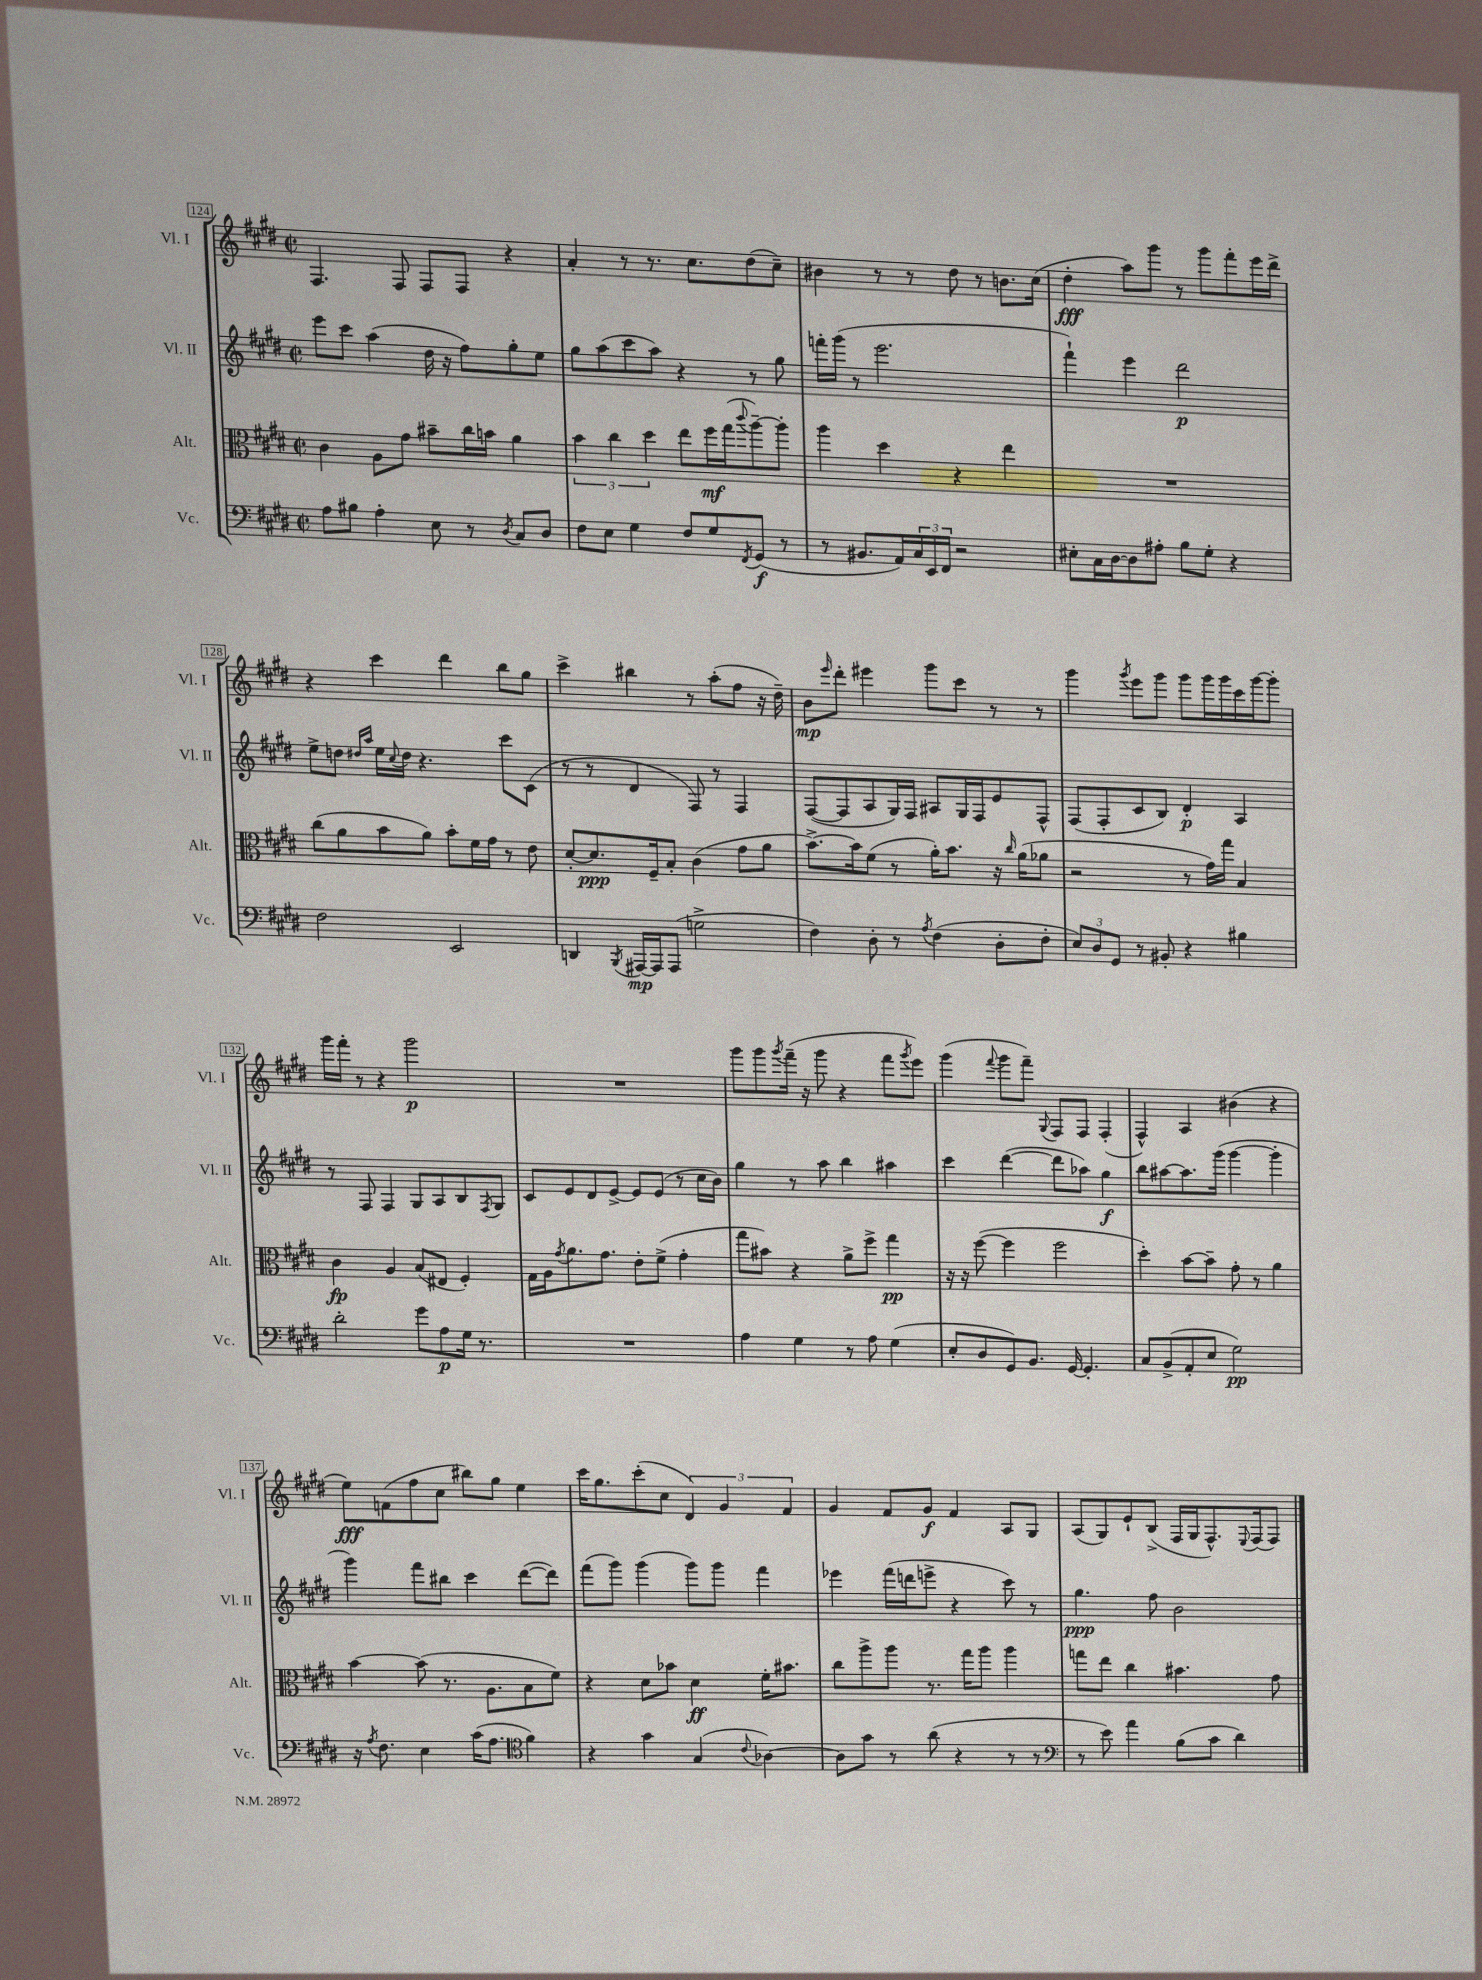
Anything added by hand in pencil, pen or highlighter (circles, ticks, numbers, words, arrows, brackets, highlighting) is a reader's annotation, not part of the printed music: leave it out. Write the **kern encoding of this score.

**kern	**dynam	**kern	**dynam	**kern	**dynam	**kern	**dynam
*part4	*part4	*part3	*part3	*part2	*part2	*part1	*part1
*staff4	*staff4	*staff3	*staff3	*staff2	*staff2	*staff1	*staff1
*I"Vc.	*	*I"Alt.	*	*I"Vl. II	*	*I"Vl. I	*
*I'Vc.	*	*I'Alt.	*	*I'Vl. II	*	*I'Vl. I	*
*clefF4	*	*clefC3	*	*clefG2	*	*clefG2	*
*k[f#c#g#d#]	*	*k[f#c#g#d#]	*	*k[f#c#g#d#]	*	*k[f#c#g#d#]	*
*M2/2	*	*M2/2	*	*M2/2	*	*M2/2	*
*met(c|)	*	*met(c|)	*	*met(c|)	*	*met(c|)	*
=124	=124	=124	=124	=124	=124	=124	=124
8A\L	.	4c#\	.	8eee\L	.	4.F#/	.
8B#X\J	.	.	.	8ccc#\J	.	.	.
4A'\	.	8A\L	.	(4aa\	.	.	.
.	.	8g#\J	.	.	.	8F#/	.
8E\	.	8b#X~\L	.	16dd#\	.	8F#/L	.
.	.	.	.	16r	.	.	.
8r	.	16cc#\L	.	8ff#\L)	.	8F#/J	.
.	.	16bn\JJ	.	.	.	.	.
8qD#/	.	.	.	.	.	.	.
8C#/L	.	4a\	.	8gg#'\	.	4r	.
8D#/J	.	.	.	8ee\J	.	.	.
=125	=125	=125	=125	=125	=125	=125	=125
8F#\L	.	6b\	.	8gg#\L	.	4a'/	.
8E\J	.	.	.	(8aa\	.	.	.
.	.	6cc#\	.	.	.	.	.
4G#\	.	.	.	8ccc#\	.	8r	.
.	.	6dd#\	.	.	.	.	.
.	.	.	.	8aa\J)	.	8.r	.
8F#/L	.	8ee\L	.	4r	.	.	.
.	.	.	.	.	.	8.cc#\L	.
8G#/	.	16ff#\L	mf	.	.	.	.
.	.	(16gg#\J	.	.	.	.	.
8qFF#/	.	8qqccc#/	.	.	.	.	.
(8GG#/J	f	[8aa~\)	.	8r	.	(8dd#\	.
8r	.	8aa'\J]	.	8gg#\	.	8cc#~\J)	.
=126	=126	=126	=126	=126	=126	=126	=126
8r	.	4aa\	.	16fffn'\LL	.	4b#X\	.
.	.	.	.	(16ggg#\JJ	.	.	.
8.BB#X/L	.	.	.	8r	.	.	.
.	.	4dd#\	.	2.eee\	.	8r	.
16AA/L)	.	.	.	.	.	.	.
24C#/	.	.	.	.	.	8r	.
24EE/	.	.	.	.	.	.	.
24FF#/JJ	.	.	.	.	.	.	.
2r	.	4r	.	.	.	8dd#\	.
.	.	.	.	.	.	8r	.
.	.	4ee\	.	.	.	8.bn\L	.
.	.	.	.	.	.	(16cc#\Jk	.
=127	=127	=127	=127	=127	=127	=127	=127
8E#X'\L	.	1r	.	4fff#`\)	.	4dd#'\	fff
16C#\L	.	.	.	.	.	.	.
[16D#\J	.	.	.	.	.	.	.
8D#\]	.	.	.	4eee\	.	8aa\L)	.
8A#X'\J	.	.	.	.	.	8ggg#\J	.
8B\L	.	.	.	2ddd#\	p	8r	.
8G#'\J	.	.	.	.	.	8ggg#\L	.
4r	.	.	.	.	.	8fff#'\	.
.	.	.	.	.	.	16eee\L	.
.	.	.	.	.	.	16ddd#^\JJ	.
!!LO:LB:g=z
=128	=128	=128	=128	=128	=128	=128	=128
2F#\	.	(8cc#\L	.	8ee^\L	.	4r	.
.	.	8a\	.	8ddn\J	.	.	.
.	.	.	.	16qqdd#X/LL	.	.	.
.	.	.	.	16qqaa/JJ	.	.	.
.	.	8b\	.	16ee\LL	.	4ccc#\	.
.	.	.	.	8qqcc#/	.	.	.
.	.	.	.	16dd#\JJ	.	.	.
.	.	8a\J)	.	4.r	.	.	.
2EE/	.	8b'\L	.	.	.	4ddd#\	.
.	.	16f#\L	.	.	.	.	.
.	.	16g#\JJ	.	.	.	.	.
.	.	8r	.	8ccc#\L	.	8bb\L	.
.	.	8e\	.	(8c#\J	.	8gg#\J	.
=129	=129	=129	=129	=129	=129	=129	=129
4DDn/	.	[8d#'/L	.	8r	.	4ccc#^\	.
.	.	8.d#/]	ppp	8r	.	.	.
8qBBB/	.	.	.	.	.	.	.
[16AAA#X/LL	mp	.	.	4d#/	.	4bb#X\	.
16AAA#/J]	.	16F#~/k	.	.	.	.	.
(8AAA#/J	.	8B'/J	.	.	.	.	.
2Gn^\	.	(4c#\	.	8F#/)	.	8r	.
.	.	.	.	8r	.	(8aa'\L	.
.	.	8g#\L	.	4F#/	.	8ff#\J	.
.	.	8a\J	.	.	.	16r	.
.	.	.	.	.	.	16dd#~\)	.
=130	=130	=130	=130	=130	=130	=130	=130
4F#\)	.	[8.b^\L)	.	([8F#/L	.	8b\L	mp
.	.	.	.	.	.	16qqeee/	.
.	.	.	.	8F#/]	.	8ddd#'\J	.
.	.	16b\k]	.	.	.	.	.
8D#'\	.	(8f#\J	.	8A/	.	4eee#X\	.
8r	.	8r	.	16G#/L)	.	.	.
.	.	.	.	16F#/JJ	.	.	.
8qA/	.	.	.	.	.	.	.
(4F#\	.	16a'\KL)	.	8A#X/L	.	8ggg#\L	.
.	.	8.b\J	.	.	.	.	.
.	.	.	.	16G#/L	.	8ccc#\J	.
.	.	.	.	16F#/J	.	.	.
8D#'\L	.	16r	.	8e/	.	8r	.
.	.	16qqcc#/	.	.	.	.	.
.	.	(16a\KL	.	.	.	.	.
8F#'\J	.	8a-X\J	.	8F#^^/J	.	8r	.
=131	=131	=131	=131	=131	=131	=131	=131
12E/L)	.	2r	.	(8F#/L	.	4ggg#\	.
12D#/	.	.	.	.	.	.	.
.	.	.	.	8F#'/	.	.	.
12GG#/J	.	.	.	.	.	.	.
.	.	.	.	.	.	8qggg#/	.
8r	.	.	.	8c#/	.	8eee\L	.
8BB#X'/	.	.	.	8B/J)	.	8ggg#\J	.
4r	.	8r	.	4d#'/	p	8ggg#\L	.
.	.	16g#\LL)	.	.	.	16ggg#\L	.
.	.	16gg#\JJ	.	.	.	16ggg#\	.
4B#X\	.	4B/	.	4A/	.	16ccc#\	.
.	.	.	.	.	.	[16ggg#\J	.
.	.	.	.	.	.	8ggg#'\J]	.
!!LO:LB:g=z
=132	=132	=132	=132	=132	=132	=132	=132
2d#'\	.	4c#\	fp	8r	.	16ggg#\LL	.
.	.	.	.	.	.	16fff#'\JJ	.
.	.	.	.	8F#/	.	8r	.
.	.	4A/	.	4F#/	.	4r	.
8g#\L	.	(8B/L	.	8G#/L	.	2ggg#\	p
8A\	p	8E#X/J	.	8A/	.	.	.
16G#\Jk	.	4F#'/)	.	8B/	.	.	.
8.r	.	.	.	.	.	.	.
.	.	.	.	8qF#/	.	.	.
.	.	.	.	8G#/J	.	.	.
=133	=133	=133	=133	=133	=133	=133	=133
1r	.	16G#\LL	.	8c#/L	.	1r	.
.	.	16A\J	.	.	.	.	.
.	.	8qg#/	.	.	.	.	.
.	.	8.a\	.	8e/	.	.	.
.	.	.	.	8d#/	.	.	.
.	.	8.g#\J	.	.	.	.	.
.	.	.	.	[8e^/J	.	.	.
.	.	8e'\L	.	8e/L]	.	.	.
.	.	(8f#^\J	.	(8e/J	.	.	.
.	.	4g#'\	.	8r	.	.	.
.	.	.	.	16cc#\LL	.	.	.
.	.	.	.	16b\JJ)	.	.	.
=134	=134	=134	=134	=134	=134	=134	=134
4A\	.	8gg#\L	.	4gg#\	.	8ggg#\L	.
.	.	8b#X\J)	.	.	.	8ggg#\	.
.	.	.	.	.	.	8qggg#/	.
4G#\	.	4r	.	8r	.	(16fff#~\Jk	.
.	.	.	.	.	.	16r	.
.	.	.	.	8aa\	.	8ggg#\	.
8r	.	8a^\L	.	4bb\	.	4r	.
8A\	.	8ff#^\J	.	.	.	.	.
(4G#\	.	4gg#\	pp	4aa#X\	.	8fff#\L	.
.	.	.	.	.	.	8qggg#/	.
.	.	.	.	.	.	8eee\J)	.
=135	=135	=135	=135	=135	=135	=135	=135
8E'/L	.	16r	.	4ccc#\	.	(4ggg#\	.
.	.	16r	.	.	.	.	.
8D#/	.	([8ff#\	.	.	.	.	.
.	.	.	.	.	.	8qqfff#/	.
8GG#/)	.	4ff#\]	.	([4ddd#\	.	8ggg#\L	.
8.BB/J	.	.	.	.	.	8fff#~\J)	.
.	.	.	.	.	.	8qqG#/	.
.	.	2ff#\	.	8ddd#\L]	.	8F#/L	.
[16GG#/	.	.	.	.	.	.	.
4.GG#'/]	.	.	.	8aa-X\J)	.	8F#/J	.
.	.	.	.	4gg#\	f	(4F#'/	.
=136	=136	=136	=136	=136	=136	=136	=136
8C#/L	.	4dd#'\)	.	8bb\L	.	4F#^^/)	.
(8BB^/	.	.	.	[8aa#X\	.	.	.
8AA'/	.	[8b\L	.	8.aa#\]	.	4A/	.
8E/J	.	8b~\J]	.	.	.	.	.
.	.	.	.	(16ggg#\Jk	.	.	.
2G#\)	pp	8g#'\	.	[4ggg#\	.	(4b#X\	.
.	.	8r	.	.	.	.	.
.	.	4a\	.	4ggg#'\]	.	4r	.
!!LO:LB:g=z
=137	=137	=137	=137	=137	=137	=137	=137
16r	.	[4b\	.	4ggg#\)	.	8ee\L)	fff
8qA/	.	.	.	.	.	.	.
8.F#\	.	.	.	.	.	.	.
.	.	.	.	.	.	(8fn\	.
4E\	.	(8b\]	.	8fff#\L	.	8ff#\	.
.	.	8.r	.	8bb#X\J	.	8cc#\J	.
(16c#\KL	.	.	.	4ccc#\	.	8bb#X\L)	.
8.A\J	.	8.A\L	.	.	.	.	.
.	.	.	.	.	.	8gg#\J	.
*clefC4	*	*	*	*	*	*	*
4f#\)	.	8B\	.	([8ddd#\L	.	4ee\	.
.	.	8f#\J)	.	8ddd#\J])	.	.	.
=138	=138	=138	=138	=138	=138	=138	=138
4r	.	4r	.	(8fff#\L	.	16ccc#\KL	.
.	.	.	.	.	.	8.gg#\	.
.	.	.	.	8ggg#\J)	.	.	.
4g#\	.	8d#\L	.	(4ggg#\	.	(8ccc#'\	.
.	.	8b-X\J	.	.	.	8cc#\J	.
(4G#/	.	4d#\	ff	8ggg#\L)	.	6d#/)	.
.	.	.	.	8ggg#\J	.	.	.
.	.	.	.	.	.	6g#/	.
8qqc#/	.	.	.	.	.	.	.
[4A-X\)	.	16f#'\KL	.	4fff#\	.	.	.
.	.	8.b#X\J	.	.	.	.	.
.	.	.	.	.	.	6f#/	.
=139	=139	=139	=139	=139	=139	=139	=139
8A-\L]	.	8cc#\L	.	4eee-X\	.	4g#/	.
8g#\J	.	8aa^\	.	.	.	.	.
8r	.	8aa\J	.	(16fff#\LL	.	8f#/L	.
.	.	.	.	16dddn\J	.	.	.
(8a\	.	8.r	.	8eeen^\J	.	8g#/J	f
4r	.	.	.	4r	.	4f#/	.
.	.	16gg#\KL	.	.	.	.	.
.	.	8aa\J	.	.	.	.	.
8r	.	4aa\	.	8ccc#\)	.	8A/L	.
8r	.	.	.	8r	.	8G#/J	.
=140	=140	=140	=140	=140	=140	=140	=140
*clefF4	*	*	*	*	*	*	*
8r	.	8ggn\L	.	4.gg#\	ppp	(8A/L	.
8e\)	.	8ee\J	.	.	.	8G#/)	.
4a\	.	4cc#\	.	.	.	8e`/	.
.	.	.	.	8ff#\	.	(8B^/J	.
(8B\L	.	4.b#X\	.	2b\	.	16F#/LL	.
.	.	.	.	.	.	16G#/J	.
8c#\J	.	.	.	.	.	8.F#^^/)	.
4d#\)	.	.	.	.	.	.	.
.	.	.	.	.	.	8qqE/	.
.	.	.	.	.	.	(16F#/k	.
.	.	8g#\	.	.	.	8F#/J)	.
==	==	==	==	==	==	==	==
*-	*-	*-	*-	*-	*-	*-	*-
